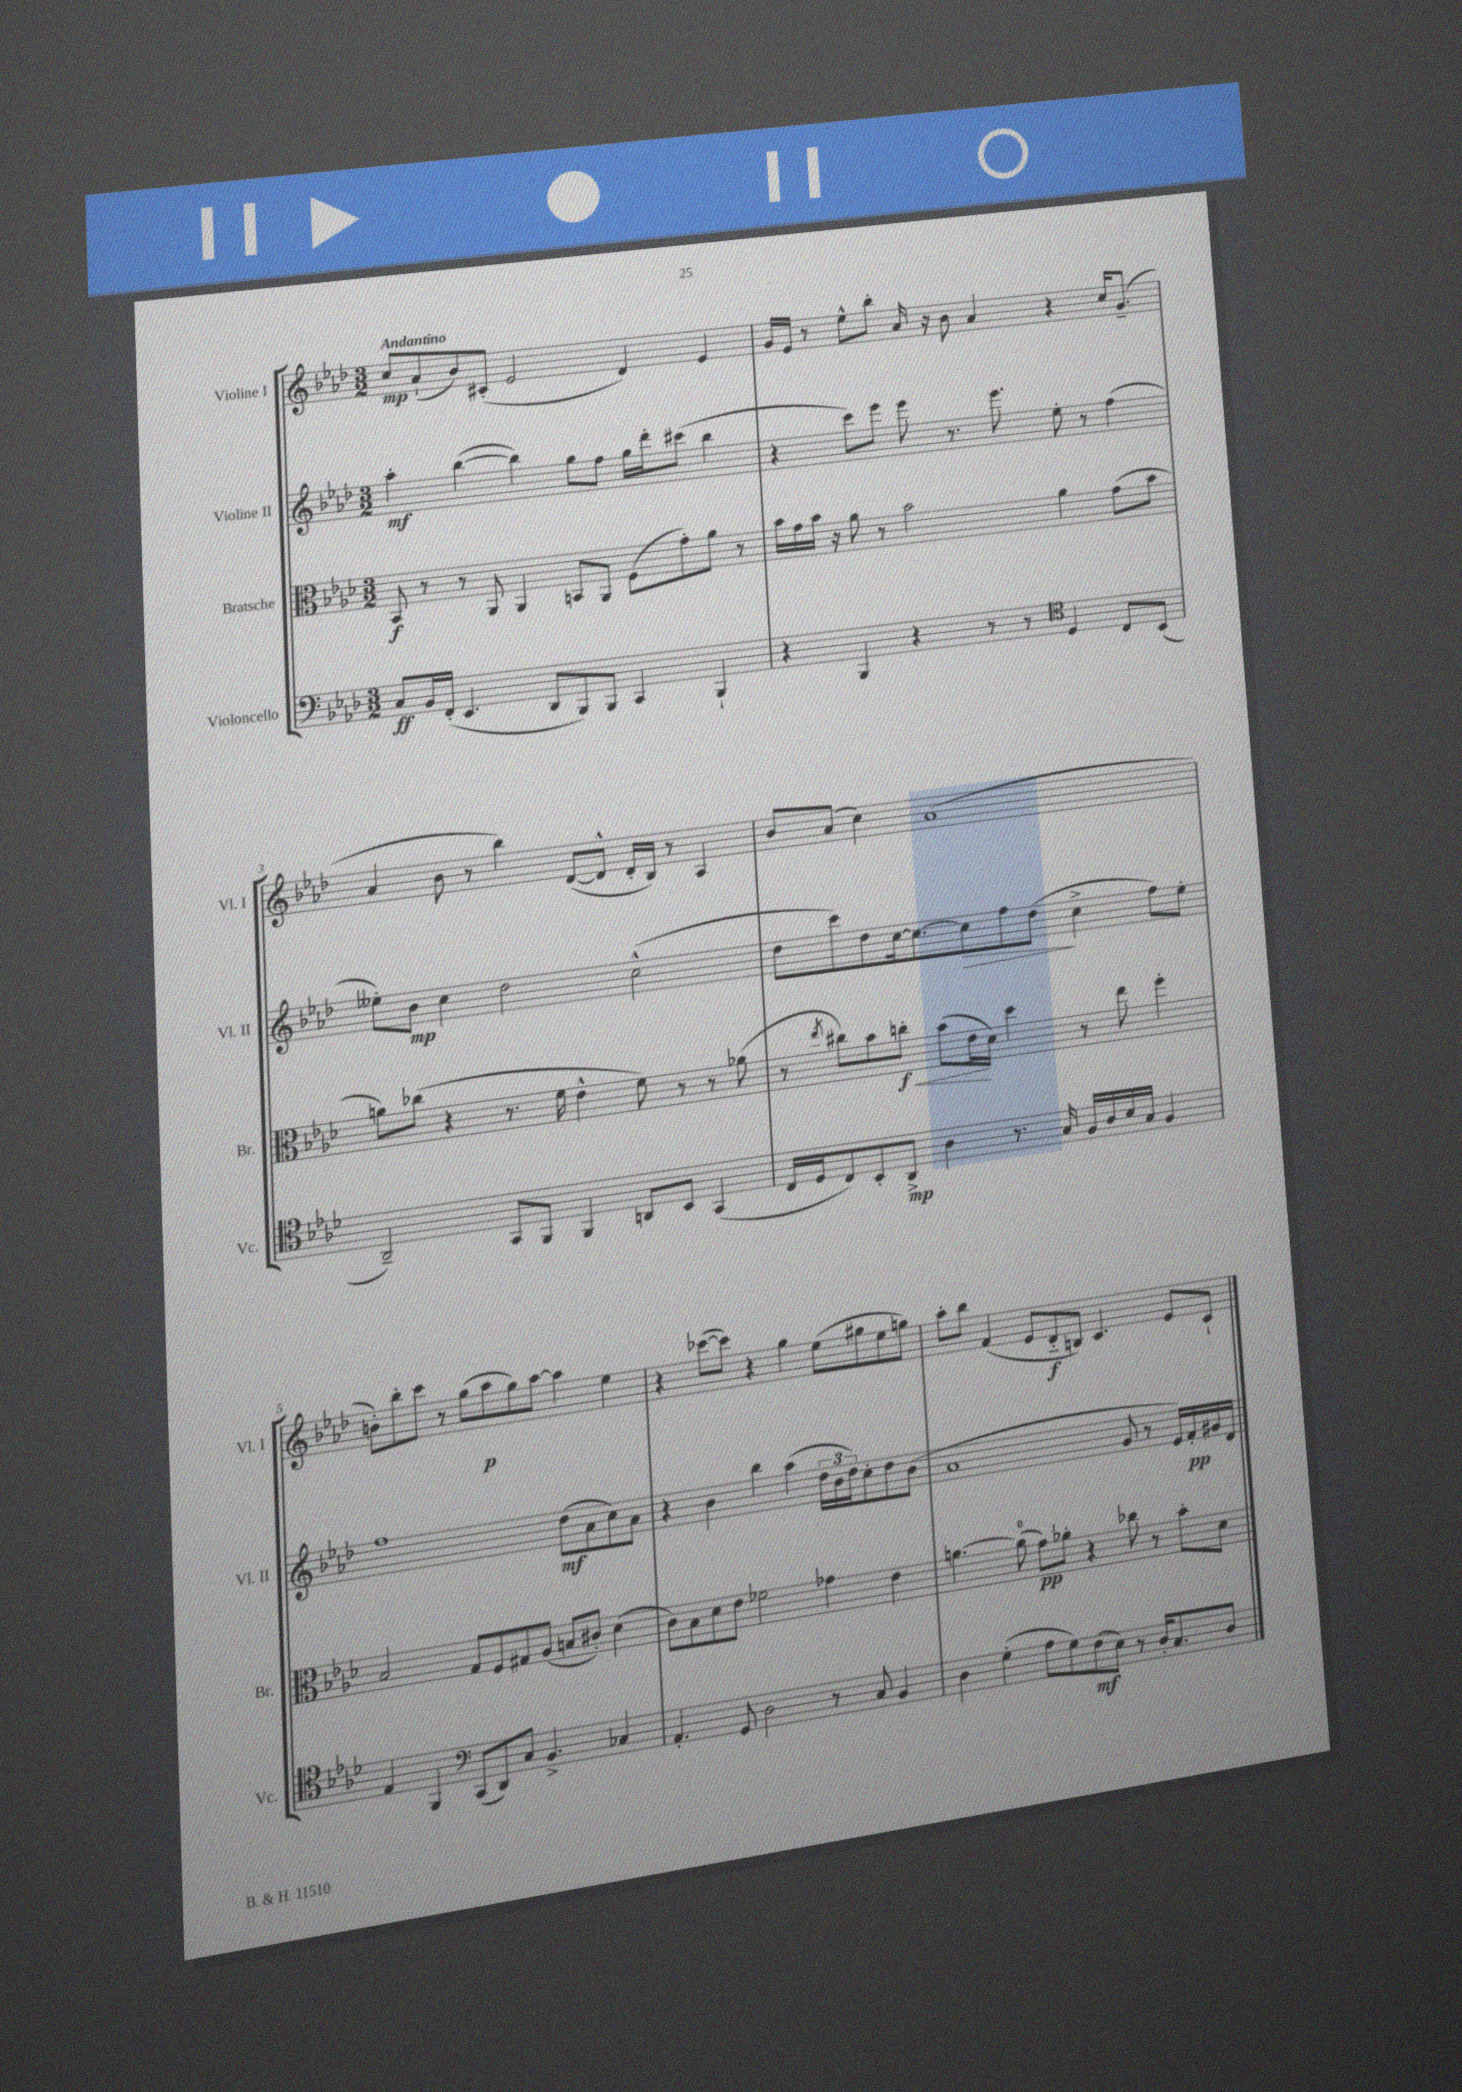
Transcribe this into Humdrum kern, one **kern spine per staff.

**kern	**dynam	**kern	**dynam	**kern	**dynam	**kern	**dynam
*part4	*part4	*part3	*part3	*part2	*part2	*part1	*part1
*staff4	*staff4	*staff3	*staff3	*staff2	*staff2	*staff1	*staff1
*I"Violoncello	*	*I"Bratsche	*	*I"Violine II	*	*I"Violine I	*
*I'Vc.	*	*I'Br.	*	*I'Vl. II	*	*I'Vl. I	*
*clefF4	*	*clefC3	*	*clefG2	*	*clefG2	*
*k[b-e-a-d-]	*	*k[b-e-a-d-]	*	*k[b-e-a-d-]	*	*k[b-e-a-d-]	*
*M3/2	*	*M3/2	*	*M3/2	*	*M3/2	*
=1	=1	=1	=1	=1	=1	=1	=1
!	!	!	!	!	!	!LO:TX:a:B:t=Andantino	!
8C/L	ff	8BB-/	f	4aa-'\	mf	8cc/L	mp
16BB-/L	.	8r	.	.	.	(8a-`/	.
(16FF'/JJ	.	.	.	.	.	.	.
4.EE-/	.	8r	.	([4bb-\	.	8b-/)	.
.	.	8AA-/	.	.	.	(8c#X'/J	.
.	.	4AA-/	.	4bb-\])	.	2e-/	.
8DD-/L	.	.	.	.	.	.	.
8BBB-/)	.	8BBn/L	.	8gg\L	.	.	.
8BBB-/J	.	8AA-/J	.	8ff\J	.	.	.
4CC/	.	(8F\L	.	16gg\LL	.	4d-/)	.
.	.	.	.	16ddd-'\J	.	.	.
.	.	8g'\)	.	(8ccc#X\J	.	.	.
4BBB-`/	.	8a-\J	.	4bb-\	.	4e-/	.
.	.	8r	.	.	.	.	.
=2	=2	=2	=2	=2	=2	=2	=2
4r	.	16b-\LL	.	4r	.	16g/LL	.
.	.	16g\	.	.	.	16e-/JJ	.
.	.	16b-\JJ	.	.	.	8r	.
.	.	16r	.	.	.	.	.
4BBB-/	.	8a-\	.	8ccc\L)	.	8ee-^^\L	.
.	.	8r	.	8eee-\J	.	8bb-'\J	.
4r	.	2b-\	.	8eee-\	.	16a-/	.
.	.	.	.	.	.	16r	.
.	.	.	.	8.r	.	8b-\	.
8r	.	.	.	.	.	4a-/	.
.	.	.	.	8.eee-\	.	.	.
8r	.	.	.	.	.	.	.
*clefC4	*	*	*	*	*	*	*
4D-/	.	4a-\	.	8ee-'\	.	4r	.
.	.	.	.	8r	.	.	.
8C/L	.	(8g\L	.	(4ff\	.	16cc/KL	.
.	.	.	.	.	.	(8.g~/J	.
(8BB-/J	.	8b-\J	.	.	.	.	.
!!LO:LB:g=z
=3	=3	=3	=3	=3	=3	=3	=3
2AA-~/)	.	8an\L)	.	8ee--X'\L)	.	4a-/	.
.	.	(8cc-X\J	.	8b-\J	mp	.	.
.	.	4r	.	4cc\	.	8b-\	.
.	.	.	.	.	.	8r	.
8GG/L	.	8.r	.	2dd-\	.	4bb-\)	.
8FF/J	.	.	.	.	.	.	.
.	.	16f\	.	.	.	.	.
4FF/	.	4e-^^\	.	.	.	([8d-/L	.
.	.	.	.	.	.	8d-^^/J]	.
8AAn/L	.	8f\)	.	(2cc^^\	.	16d-'/LL	.
.	.	.	.	.	.	16B-/JJ)	.
8BB-/J	.	8r	.	.	.	8r	.
(4GG/	.	8r	.	.	.	4A-/	.
.	.	(8a-X\	.	.	.	.	.
=4	=4	=4	=4	=4	=4	=4	=4
16C/LL	.	8r	.	8dd-\L	.	8b-/L	.
16D-/J	.	.	.	.	.	.	.
.	.	8qee-/	.	.	.	.	.
8C/)	.	8cc#X\L)	.	8ccc\)	.	(8a-/J	.
8BB-'/	.	8b-\	.	8dd-\	.	4cc\)	.
!	!	!	!LO:HP:b	!	!	!	!
8AA-^/J	mp	8ccn'\J	< f	[16cc\k	.	.	.
.	.	.	.	8.cc\_	.	.	.
4A-\	.	(8b-\L	.	.	.	(1a-	.
!	!	!	!	!	!LO:HP:b	!	!
.	.	16e-\L	.	8cc\]	>	.	.
.	.	16d-\JJ)	[	.	.	.	.
8.r	.	4dd-\	.	8ff\	.	.	.
.	.	.	.	(8dd-\J	.	.	.
16G/	.	.	.	.	.	.	.
16F/LL	.	8r	.	4cc^\	]	.	.
16A-/	.	.	.	.	.	.	.
16B-/	.	8ee-\	.	.	.	.	.
16G/JJ	.	.	.	.	.	.	.
4F/	.	4ff'\	.	8ff\L)	.	.	.
.	.	.	.	8ee-'\J	.	.	.
!!LO:LB:g=z
=5	=5	=5	=5	=5	=5	=5	=5
4E-/	.	2B-/	.	1ff	.	8bn'\L)	.
.	.	.	.	.	.	8bb-'\	.
4FF/	.	.	.	.	.	8ccc\J	.
.	.	.	.	.	.	8r	.
*clefF4	*	*	*	*	*	*	*
(8CC/L	.	8G/L	.	.	.	(8gg\L	.
8DD-/)	.	8F/	.	.	.	8aa-\	p
8C/J	.	8G#X/	.	.	.	8gg\)	.
4.BB-^/	.	(8A-/J	.	.	.	[8aa-\J	.
.	.	8Bn/L	.	(8dd-\L	mf	4aa-\]	.
.	.	8c#X'/J)	.	8a-\	.	.	.
4C-X/	.	(4d-\	.	8cc\)	.	4ee-\	.
.	.	.	.	8a-\J	.	.	.
=6	=6	=6	=6	=6	=6	=6	=6
4.AA-'/	.	8c\L)	.	4r	.	4r	.
.	.	8B-\	.	.	.	.	.
.	.	8d-\	.	4b-\	.	([8ccc-X\L	.
8GG/	.	8e-\J	.	.	.	8ccc-\J])	.
2D-\	.	2f-X\	.	4bb-\	.	4r	.
.	.	.	.	(4aa-\	.	4gg\	.
8r	.	4g-X\	.	24dd-\LL	.	(8ee-\L	.
.	.	.	.	24b-\	.	.	.
.	.	.	.	24dd-\J)	.	.	.
8C/	.	.	.	8cc'\	.	8gg#X\	.
4BB-/	.	4e-\	.	8dd-\	.	8ee-\	.
.	.	.	.	(8b-\J	.	8ggn\J)	.
=7	=7	=7	=7	=7	=7	=7	=7
4D-\	.	[4.an\	.	1a-	.	8aa-'\L	.
.	.	.	.	.	.	8bb-\J	.
(4G'\	.	.	.	.	.	(4f/	.
.	.	(8a\]	.	.	.	.	.
8A-\L	.	8g\L)	pp	.	.	8e-/L	.
8G\)	.	8a-X'\J	.	.	.	8d-/	f
(8F\	mf	4r	.	.	.	8Bn/J)	.
8E-\J)	.	.	.	.	.	4.c/	.
8r	.	8cc-X\	.	8g/	.	.	.
16D-'/KL	.	8r	.	8r	.	.	.
8.C/	.	.	.	.	.	.	.
.	.	8b-'\L	.	16e-/LL)	.	8e-/L	.
.	.	.	.	16f'/	pp	.	.
8D-/J	.	8d-\J	.	16g#X/	.	8c`/J	.
.	.	.	.	16d-/JJ	.	.	.
==	==	==	==	==	==	==	==
*-	*-	*-	*-	*-	*-	*-	*-
